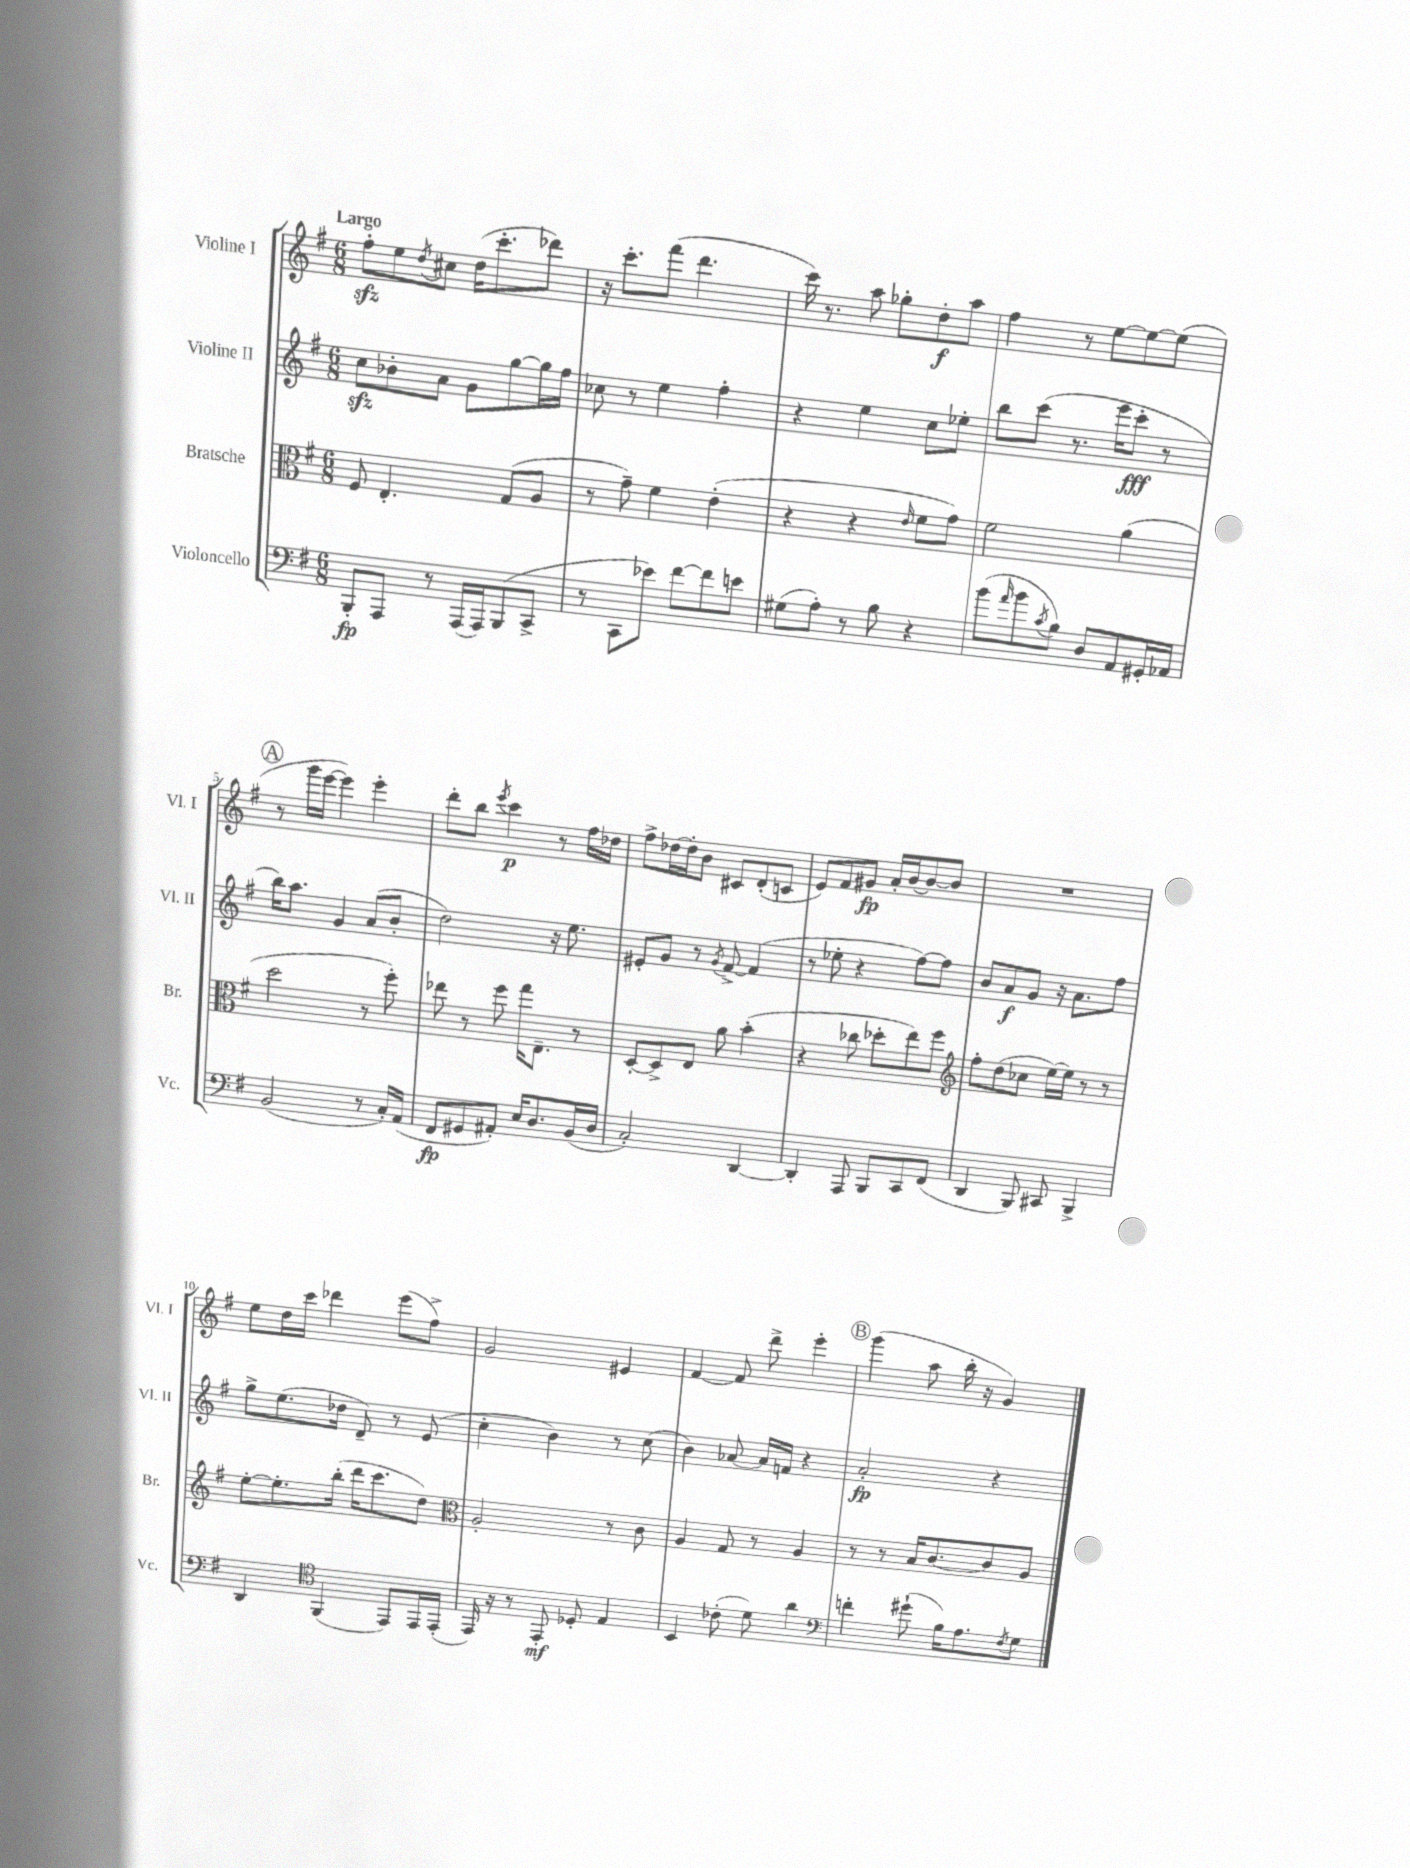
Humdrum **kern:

**kern	**dynam	**kern	**kern	**dynam	**kern	**dynam
*part4	*part4	*part3	*part2	*part2	*part1	*part1
*staff4	*staff4	*staff3	*staff2	*staff2	*staff1	*staff1
*I"Violoncello	*	*I"Bratsche	*I"Violine II	*	*I"Violine I	*
*I'Vc.	*	*I'Br.	*I'Vl. II	*	*I'Vl. I	*
*clefF4	*	*clefC3	*clefG2	*	*clefG2	*
*k[f#]	*	*k[f#]	*k[f#]	*	*k[f#]	*
*M6/8	*	*M6/8	*M6/8	*	*M6/8	*
=1	=1	=1	=1	=1	=1	=1
!	!	!	!	!	!LO:TX:a:B:t=Largo	!
8BBB'/L	fp	8F#/	8cczz\L	.	8ff#zz'\L	.
8AAA/J	.	4.E'/	8b-X'\	.	8ee\	.
.	.	.	.	.	8qdd/	.
8r	.	.	8a\J	.	8cc#X\J	.
(16AAA/LL	.	.	8g\L	.	(16dd\KL	.
16AAA/J)	.	.	.	.	8.ccc'\	.
(8BBB/	.	(8G/L	[8gg\	.	.	.
8CC^/J	.	8A/J	16gg\L]	.	8ddd-X\J)	.
.	.	.	16ff#\JJ	.	.	.
=2	=2	=2	=2	=2	=2	=2
8r	.	8r	8cc-X\	.	16r	.
.	.	.	.	.	8.ccc'\L	.
8CC\L	.	8g~\)	8r	.	.	.
8e-X\J)	.	4f#\	4ee\	.	(8fff#\J	.
[8f#\L	.	.	.	.	4.ddd\	.
8f#\]	.	(4e'\	4ff#'\	.	.	.
8en\J	.	.	.	.	.	.
=3	=3	=3	=3	=3	=3	=3
(8G#X\L	.	4r	4r	.	16ccc\)	.
.	.	.	.	.	8.r	.
8A'\J)	.	.	.	.	.	.
8r	.	4r	4ee\	.	8aa\	.
8B\	.	.	.	.	8gg-X'\L	.
.	.	16qqe/	.	.	.	.
4r	.	8f#\L	8cc\L	.	8dd'\	f
.	.	8g\J)	8ee-X'\J	.	8aa\J	.
=4	=4	=4	=4	=4	=4	=4
(8b\L	.	2f#\	8bb\L	.	4ff#\	.
16qqa/	.	.	.	.	.	.
8b\	.	.	(8ccc\J	.	.	.
8qc/	.	.	.	.	.	.
8B\J)	.	.	8.r	.	8r	.
8D/L	.	.	.	.	[8ee\L	.
.	.	.	16eee\KL	.	.	.
8AA/	.	(4a\	8ccc'\J	fff	8ee\_	.
16GG#X'/L	.	.	8r	.	(8ee\J]	.
16AA-X/JJ	.	.	.	.	.	.
!!LO:LB:g=z
!!LO:REH:place=s1:t=A
=5	=5	=5	=5	=5	=5	=5
(2BB/	.	2dd\	16bb\KL)	.	8r	.
.	.	.	8.aa\J	.	.	.
.	.	.	.	.	16ggg\LL	.
.	.	.	.	.	[16eee\JJ	.
.	.	.	4g/	.	4eee\])	.
8r	.	8r	(8a/L	.	4eee'\	.
16C'/LL)	.	8ff#'\)	8b'/J	.	.	.
(16AA/JJ	.	.	.	.	.	.
=6	=6	=6	=6	=6	=6	=6
8FF#/L	fp	8ee-X\	2dd\)	.	8ddd'\L	.
8GG#X/	.	8r	.	.	8bb\J	.
.	.	.	.	.	8qeee/	.
8AA#X'/J)	.	8ff#\	.	.	4ccc\	p
16E/KL	.	16gg\KL	.	.	.	.
8.D/	.	8.E~\J	.	.	.	.
.	.	.	16r	.	8r	.
.	.	.	8.ee\	.	.	.
(16BB/L	.	8r	.	.	16ff#\LL	.
16D/JJ	.	.	.	.	16dd-X\JJ	.
=7	=7	=7	=7	=7	=7	=7
2C'/)	.	[8D'/L	8e#X'/L	.	8ff#^\L	.
.	.	8D^/]	8g/J	.	[16dd-X\L	.
.	.	.	.	.	16dd-'\J]	.
.	.	8E/J	8r	.	8b\J	.
.	.	.	8qg/	.	.	.
.	.	8a\	[8f#^/	.	8c#X/L	.
[4DD/	.	(4b'\	(4f#/]	.	(8d'/	.
.	.	.	.	.	8cn/J	.
=8	=8	=8	=8	=8	=8	=8
4DD'/]	.	4r	8r	.	8e/L)	.
.	.	.	8ee-X'\	.	8f#/	.
8AAA/	.	8cc-X\	4r	.	8g#X/J	fp
8BBB/L	.	8dd-X'\L	.	.	16a'/LL	.
.	.	.	.	.	[16b/J	.
8CC/	.	8ee\)	[8ff#\L)	.	8b/_	.
(8FF#/J	.	8ff#\J	8ff#\J]	.	8b/J]	.
=9	=9	=9	=9	=9	=9	=9
*	*	*clefG2	*	*	*	*
4DD/	.	8ff#'\L	8b/L	.	2.r	.
.	.	(8dd\	8a/	f	.	.
8BBB/)	.	8cc-X\J	8g/J	.	.	.
8CC#X/	.	[16ee\LL)	16r	.	.	.
.	.	16ee\JJ]	8.a\L	.	.	.
4BBB^/	.	8r	.	.	.	.
.	.	8r	8ff#\J	.	.	.
!!LO:LB:g=z
=10	=10	=10	=10	=10	=10	=10
4DD/	.	[8ee'\L	8gg^\L	.	8ee\L	.
.	.	8.ee'\]	(8.ee\	.	16dd\L	.
.	.	.	.	.	16ccc\JJ	.
*clefC4	*	*	*	*	*	*
(4FF#/	.	.	.	.	4ddd-X\	.
.	.	(16bb'\Jk	16dd-X\Jk	.	.	.
.	.	16ddd\KL	8d~/)	.	.	.
.	.	8.ccc\	.	.	.	.
8EE/L)	.	.	8r	.	(8eee\L	.
16EE/L	.	8dd\J)	(8e/	.	8ff#^\J)	.
(16EE'/JJ	.	.	.	.	.	.
=11	=11	=11	=11	=11	=11	=11
*	*	*clefC3	*	*	*	*
16EE/)	.	2A'/	4cc'\	.	2g/	.
16r	.	.	.	.	.	.
8r	.	.	.	.	.	.
8EE'/	mf	.	4b\)	.	.	.
8D-X'/	.	.	.	.	.	.
4E/	.	8r	8r	.	4e#X/	.
.	.	8c\	(8cc\	.	.	.
=12	=12	=12	=12	=12	=12	=12
4BB/	.	4A/	4b\)	.	[4f#/	.
(8c-X'\	.	8G/	[8a-X/	.	8f#/]	.
8d\)	.	8r	16a-/LL]	.	8ddd^\	.
.	.	.	16fn/JJ	.	.	.
4a\	.	4A/	4r	.	4eee'\	.
!!LO:REH:place=s1:t=B
=13	=13	=13	=13	=13	=13	=13
*clefF4	*	*	*	*	*	*
4fn'\	.	8r	2a'/	fp	(4ggg\	.
.	.	8r	.	.	.	.
(8g#X`\	.	16B/KL	.	.	8aa\	.
.	.	[8.c/	.	.	.	.
16B\KL)	.	.	.	.	16bb'\	.
8.A\	.	.	.	.	16r	.
.	.	8c/]	4r	.	4g/)	.
8qF#/	.	.	.	.	.	.
8G\J	.	8A/J	.	.	.	.
==	==	==	==	==	==	==
*-	*-	*-	*-	*-	*-	*-
